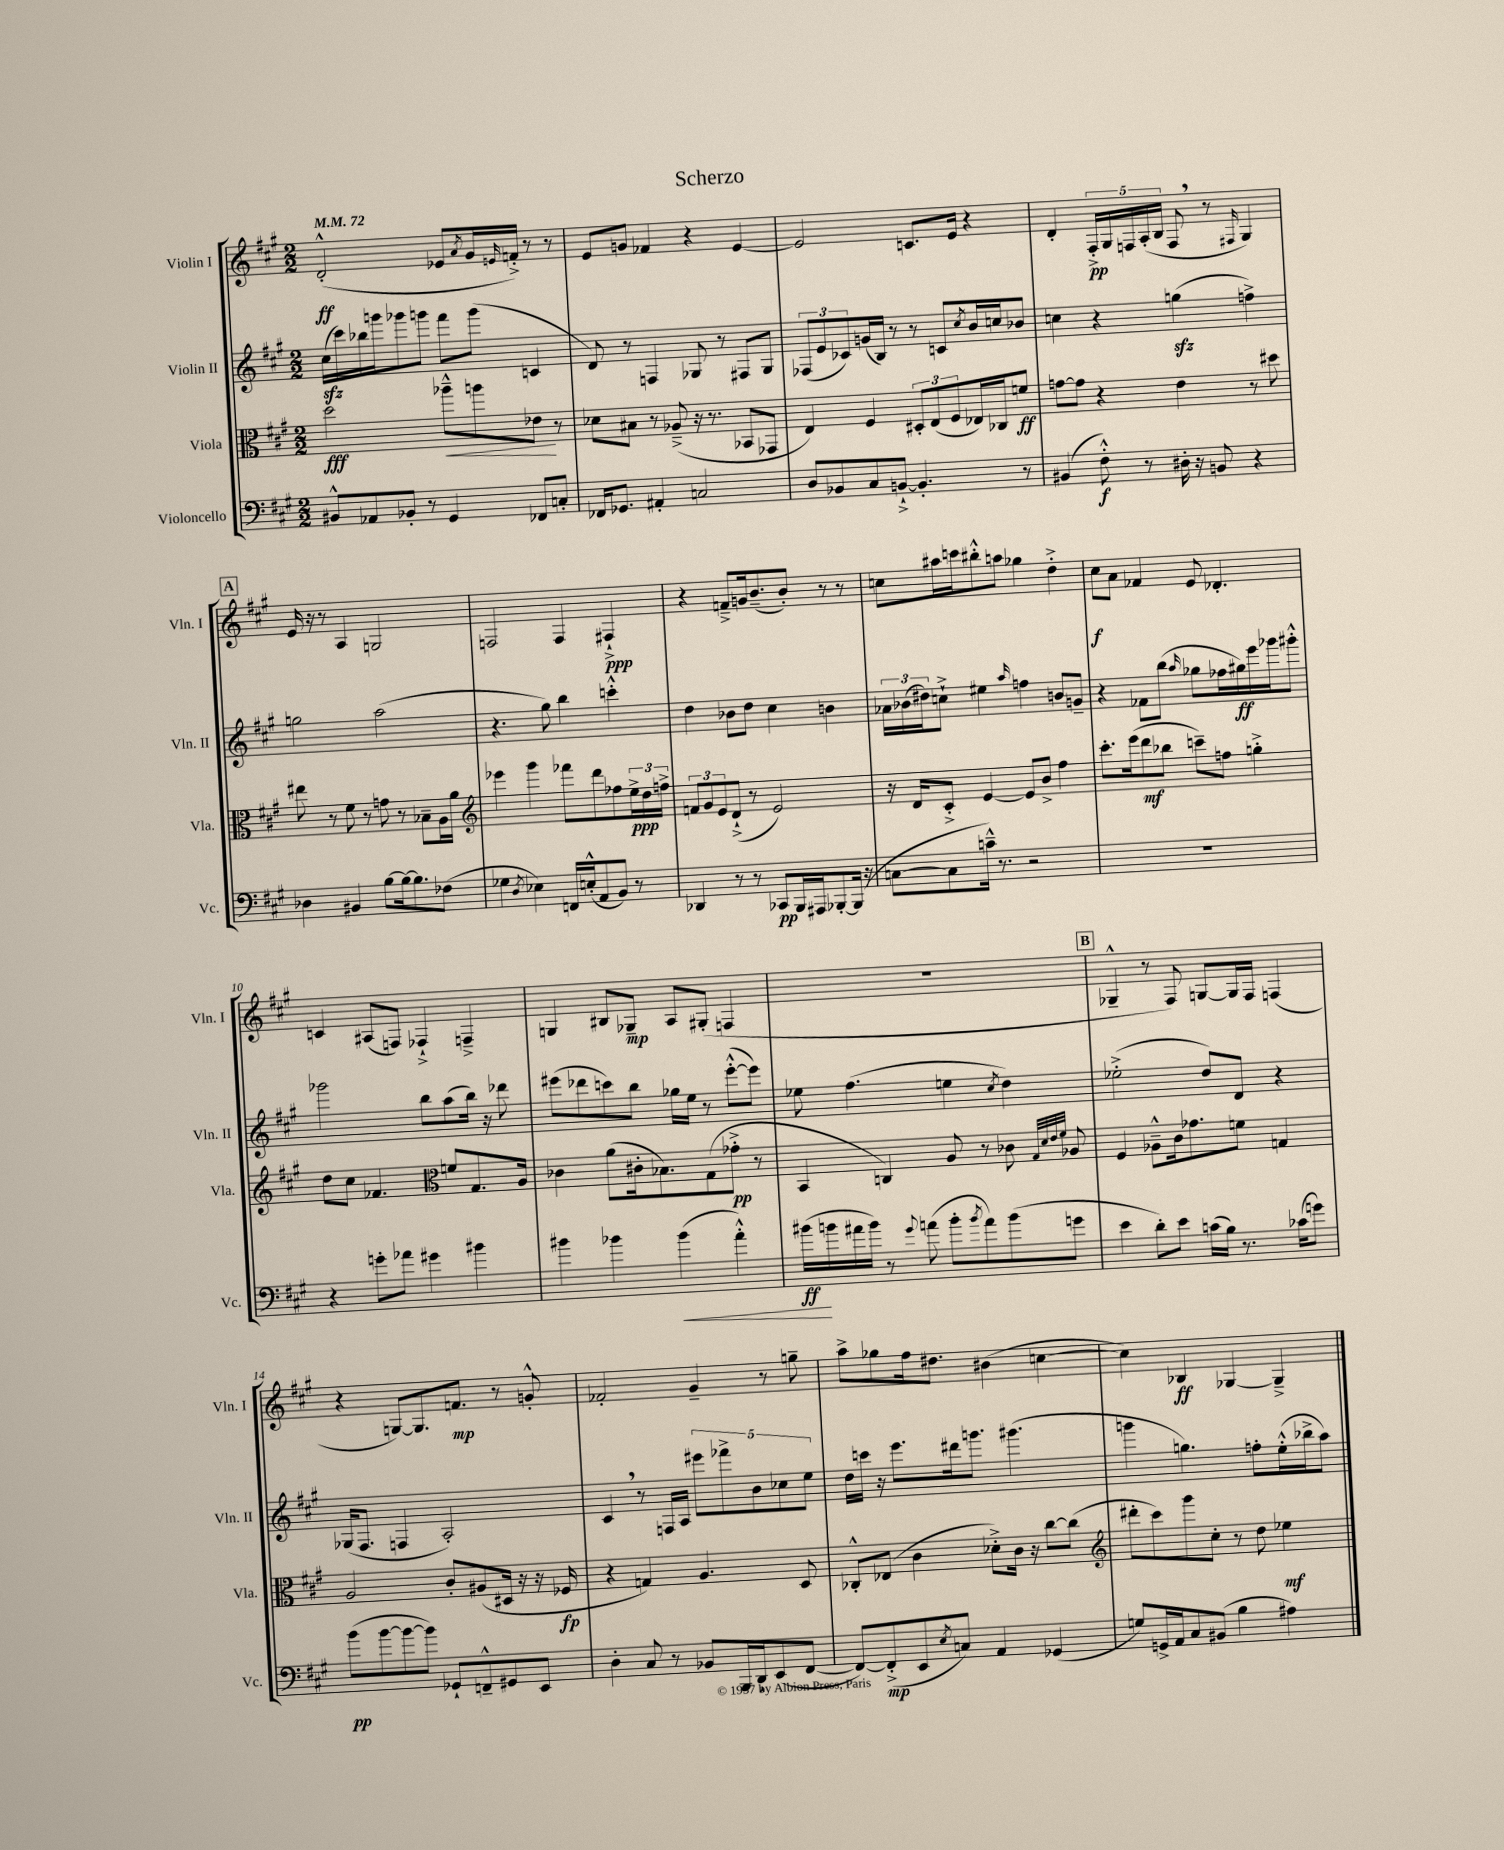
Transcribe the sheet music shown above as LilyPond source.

\header { title = "Scherzo" }
<<
\new StaffGroup <<
\new Staff = "s0" \with { instrumentName = "Violin I" shortInstrumentName = "Vln. I" } {
    \clef treble \key a \major \numericTimeSignature \time 2/2 \tempo 4 = 72
    d'2-.-^\ff( ees'8 \acciaccatura { a'8 } gis'16 \grace { e'16 } f'16-.->) r8 r8 |
    e'8 g'8 fes'4 r4 e'4~ |
    e'2 c'8. e'16 r4 |
    d'4-. \tuplet 5/4 { fis16-.->\pp gis16 f16 a16-.( b16 } f8 \breathe r8 \grace { fis16 } gis4) |
    \mark \markup { \box "A" } e'16 r16 r8 a4 g2 |
    f2 f4 fis4-!->\ppp |
    r4 f'8---> g'16 b'8.--( b'8-.) r8 r8 |
    c''8 ais''16 c'''16 bis''8-.-^ a''8 ges''4 d''4-.-> |
    cis''8\f a'8 fes'4 e'8 des'4.-. |
    c'4 ais8( f8) fes4-!-> f4---> |
    g4 bis8 ges8--\mp a8 gis8-.( f4 |
    R1 |
    \mark \markup { \box "B" } ges4---^ r8 fis8) g8~ g16 fis16 f4( |
    r4 g8~) g8. f'8.\mp r8 g'8-.-^ |
    fes'2-. gis'4-- r8 g''8-- |
    a''8-> ges''8 fis''16 dis''8. bis'4( c''4~ |
    c''4) bes4\ff ges4~ ges4---> \bar "|." |
}
\new Staff = "s1" \with { instrumentName = "Violin II" shortInstrumentName = "Vln. II" } {
    \clef treble \key a \major \numericTimeSignature \time 2/2
    cis''16\sfz( cis'''16) bes''16 g'''16 ges'''8 g'''8 fis'''8 g'''8( c'4 |
    d'8) r8 f4 ges8 r8 fis8 ges8 |
    \tuplet 3/2 { fes8( e'8 ces'8) } g'16( b16) r8 r8 c'8 \acciaccatura { cis''8 } b'16 c''16 bes'8 |
    c''4 r4 g''4\sfz( f''4->) |
    \mark \markup { \box "A" } g''2 a''2( |
    r4. gis''8) b''4 c'''4-.-^ |
    d''4 bes'8 d''8 cis''4 b'4 |
    \tuplet 3/2 { aes'16 bes'16( dis''16) } c''8-!-> eis''4 \grace { a''16 } f''4 b'8 g'8-- |
    r4 fes'8 b''8( \grace { a''16 } ges''8 fes''16 gis''16\ff) e'''16 ges'''16 gis'''8-.-^ |
    ges'''2 b''8 a''8( b''16) r16 des'''8 |
    eis'''8( des'''8 c'''8) b''8 ges''16 e''16 r8 eis'''8~-.-^( eis'''8) |
    ees''8 fis''4.( e''4 \acciaccatura { cis''8 } d''4) |
    \mark \markup { \box "B" } ees''2-.->( d''8) d'8 r4 |
    ges16( fis8. f4 a2-.) |
    cis'4 \breathe r8 f16 a16 \tuplet 5/4 { eis'''8 fes'''8-> b'8 ces''8 e''8 } |
    d''16 c'''16 r16 e'''8. dis'''16 g'''8. gis'''4.( |
    g'''4 g''4.) f''8-. e''16-.-^( bes''16-> a''8) \bar "|." |
}
\new Staff = "s2" \with { instrumentName = "Viola" shortInstrumentName = "Vla." } {
    \clef alto \key a \major \numericTimeSignature \time 2/2
    d''2\fff aes''8---^\< a''8 ees'8\! r8 |
    des'8 bis8 r8 aes8--->( r16 r8. bes,8 ges,8 |
    e4) fis4 \tuplet 3/2 { dis8-. e8( fis8 } ees16) ces16 f'8\ff |
    g'8~ g'8 r4 e'4 r8 dis''8 |
    \mark \markup { \box "A" } eis''8 r8 fis'8 r8 g'8 r8 bes8-- a16 a'16 |
    \clef treble ees'''4 gis'''4 fes'''8 d'''8 fes''8 \tuplet 3/2 { e''16->\ppp d''16 f''16-> } |
    \tuplet 3/2 { f'8 gis'8 e'8 } d'8-!->( r8 e'2) |
    r16 d'16 cis'8-.-> e'4~ e'8 b'8-> fis''4 |
    cis'''8.-. e'''16( d'''8\mf bes''8 c'''8--) f''8 g''4-.-> |
    d''8 cis''8 fes'4. \clef alto f'8 gis8. a16 |
    ces'4 a'8( cis'16-. bes8.) gis8( ges'8-.->\pp r8 |
    b,4 c4) a8 r8 ces'8 \grace { gis32 d'32 e'32 fis'32 } aes8 |
    \mark \markup { \box "B" } fis4 aes8---^ cis'16 ges'8. f'8 g4 |
    a2 cis'8-. ais8( dis16 r16 r16 fes16\fp |
    r4 g4) a4. d8 |
    ces8-.-^ ees8( cis'4 des'8-.->) cis'16 r16 cis''8~ cis''8( |
    \clef treble dis'''8-. cis'''8) gis'''8 cis''8-. r8 d''8 ees''4\mf \bar "|." |
}
\new Staff = "s3" \with { instrumentName = "Violoncello" shortInstrumentName = "Vc." } {
    \clef bass \key a \major \numericTimeSignature \time 2/2
    bis,8-^ aes,8 bes,8-. r8 gis,4 fes,8 c8-. |
    fes,16 ges,8. ais,4-. c2 |
    d8 bes,8 cis8 b,8~-!-> b,4.-. r8 |
    bis,4( fis8-.-^\f) r8 dis16-. r16 b,8 r4 |
    \mark \markup { \box "A" } des4 bis,4 b8~ b16~ b8. fes8( |
    ges4 \acciaccatura { d8 } ees4) f,16 e16-.-^( a,8 b,8) r8 |
    des,4 r8 r8 ces,8\pp b,,16 ais,,16 bes,,8~-. bes,,16( r16 |
    c8~ c8 c'16---^) r8. r2 |
    R1 |
    r4 g'8-. aes'8 gis'4 bis'4 |
    bis'4 bes'4 bes'4\<( a'4-.-^) |
    bis'16\ff\!( b'16 ais'16 b'16) r8 \appoggiatura { gis'8 } a'8( b'8-. \acciaccatura { b'8 } a'8) b'8( g'8 |
    \mark \markup { \box "B" } e'4 d'8-.) e'8 c'16( b16) r8. ces'16( g'8) |
    b'8\pp( b'8~ b'8~ b'8) ges,8-! f,8---^ gis,8 e,8 |
    d4-. cis8 r8 bes,8 b,,16 d,16-! e,8( fis,8~ |
    fis,8~) fis,8-.->\mp( e,8 \acciaccatura { e8 } c8) a,4 ges,4( |
    g8) g,16-> a,16 cis8 bis,8( b4 ais4) \bar "|." |
}
>>
>>
